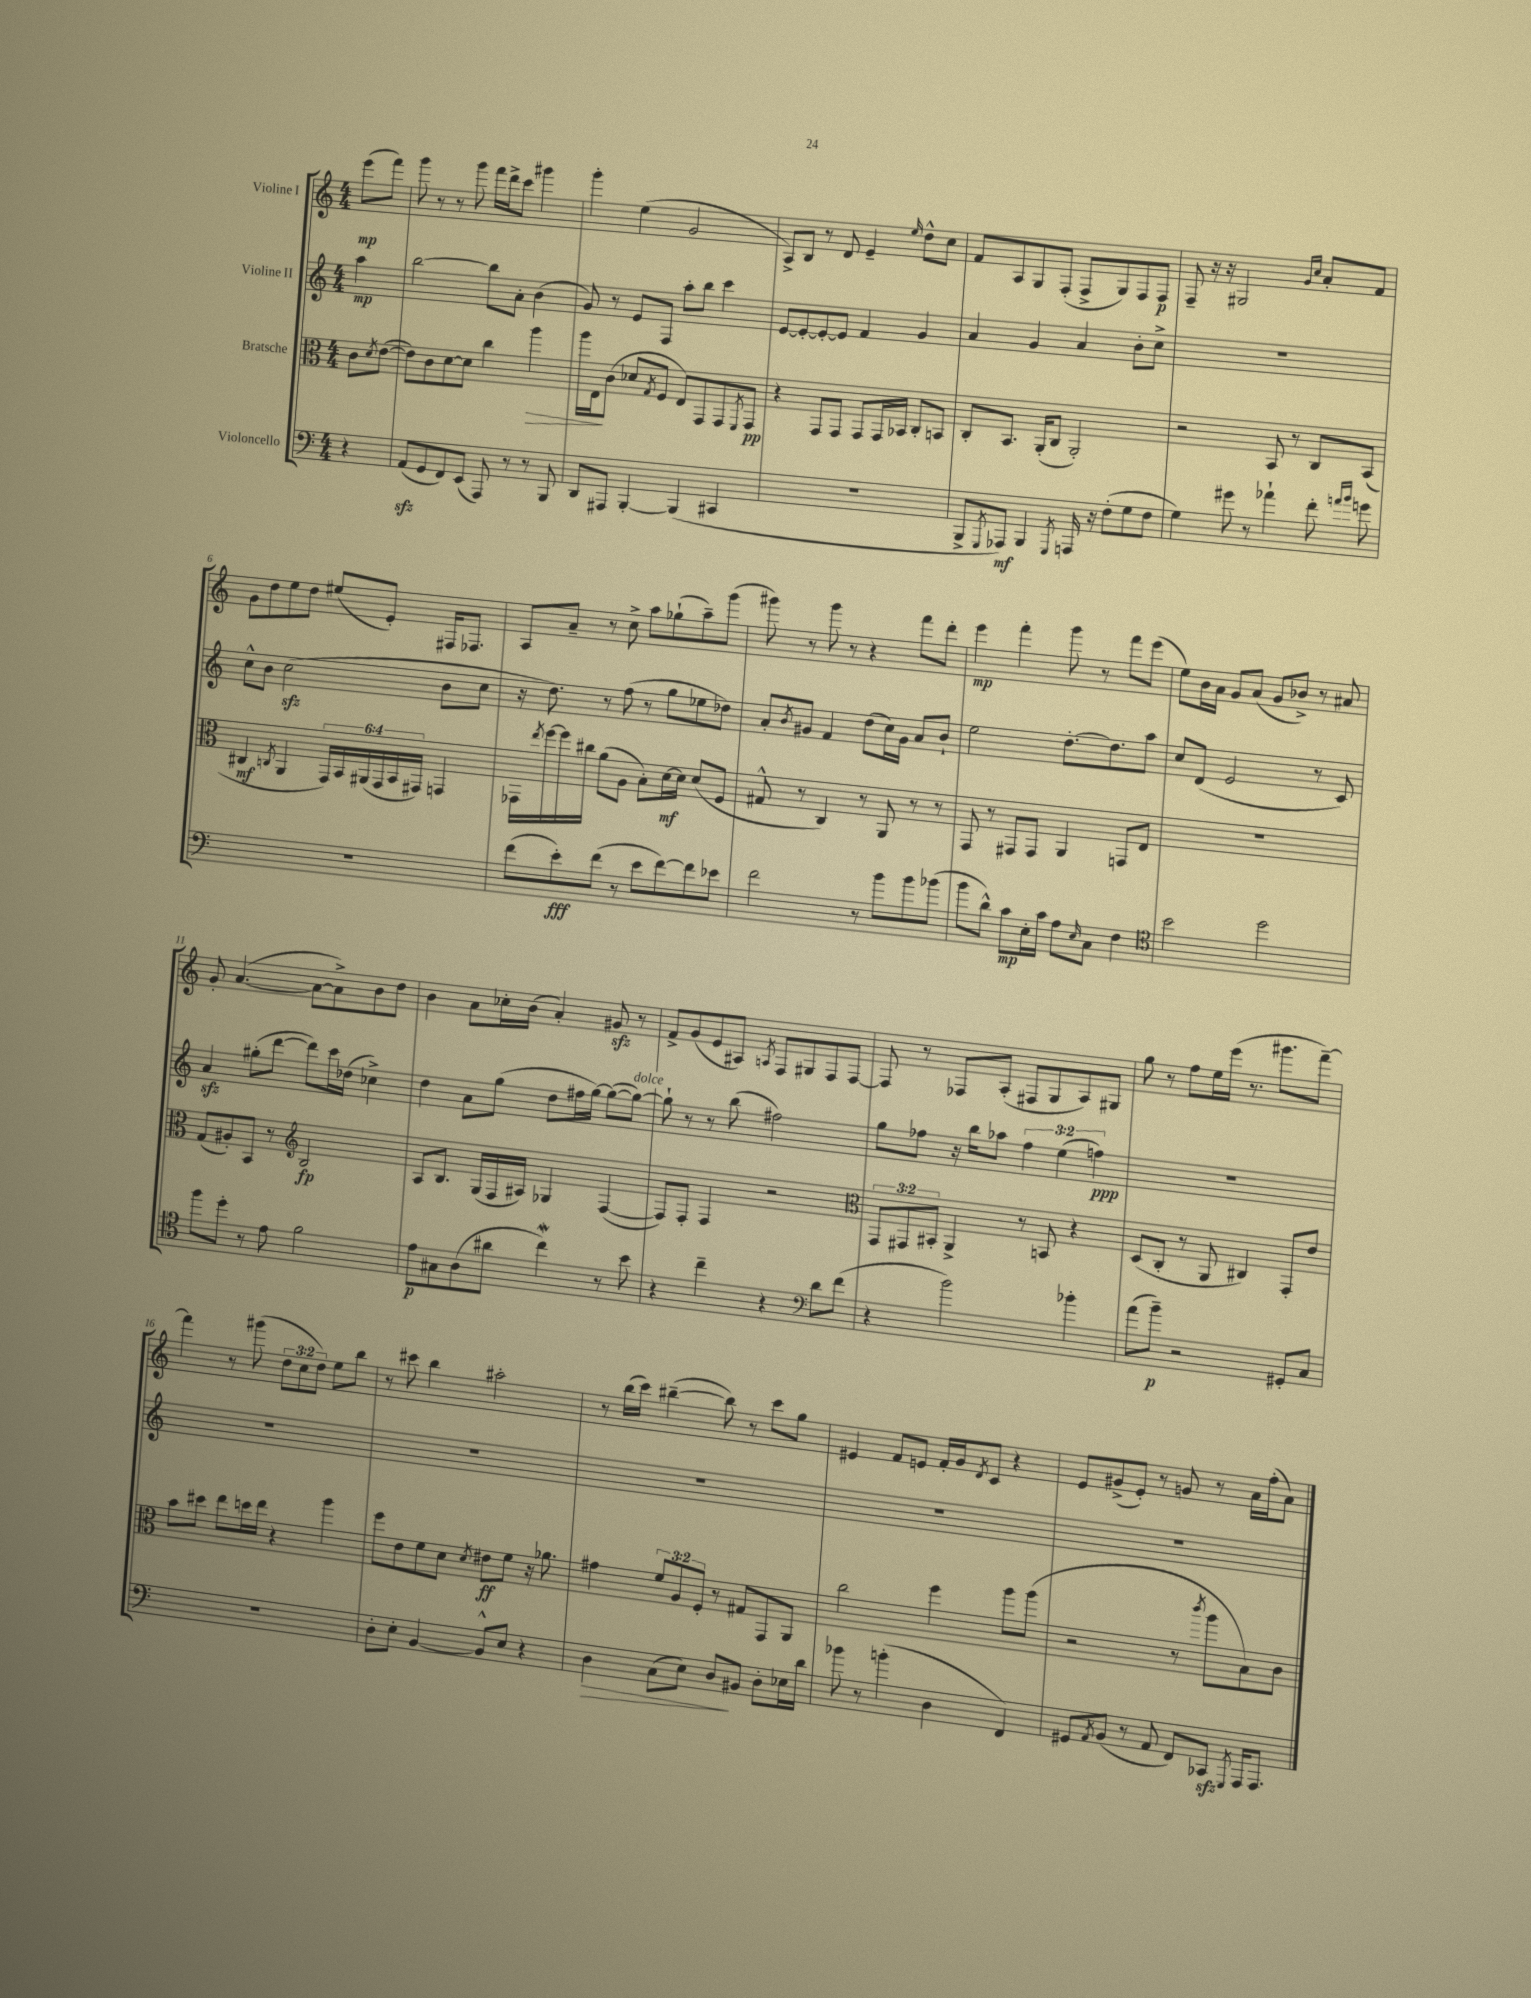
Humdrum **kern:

**kern	**dynam	**kern	**dynam	**kern	**dynam	**kern	**dynam
*part4	*part4	*part3	*part3	*part2	*part2	*part1	*part1
*staff4	*staff4	*staff3	*staff3	*staff2	*staff2	*staff1	*staff1
*I"Violoncello	*	*I"Bratsche	*	*I"Violine II	*	*I"Violine I	*
*clefF4	*	*clefC3	*	*clefG2	*	*clefG2	*
*k[]	*	*k[]	*	*k[]	*	*k[]	*
*M4/4	*	*M4/4	*	*M4/4	*	*M4/4	*
=	=	=	=	=	=	=	=
4r	.	8c\L	.	4aa\	mp	(8eee\L	mp
.	.	8qd/	.	.	.	.	.
.	.	([8e\J	.	.	.	8fff\J)	.
=1	=1	=1	=1	=1	=1	=1	=1
(8AAzz/L	.	8e\L])	.	[2bb\	.	8ggg\	.
8GG/	.	8c\	.	.	.	8r	.
8FF/)	.	[8d\	.	.	.	8r	.
(8EE/J	.	8d\J]	.	.	.	8ggg\	.
8AAA/)	.	4cc\	.	8bb\L]	.	16fff\LL	.
.	.	.	.	.	.	16ddd^\J	.
8r	.	.	.	8a'\J	.	8ccc\J	.
!	!	!	!LO:HP:b	!	!	!	!
8r	.	4aa\	>	(4b\	.	4ggg#X\	.
8BBB/	.	.	.	.	.	.	.
=2	=2	=2	=2	=2	=2	=2	=2
8DD/L	.	16aa\LL	.	8g/)	.	4ggg'\	.
.	.	16E\J	.	.	.	.	.
8AAA#X/J	.	(8c\J	]	8r	.	.	.
[4BBB'/	.	8d-X/L	.	8e/L	.	(4ee\	.
.	.	8qG/	.	.	.	.	.
.	.	8F/J	.	8F/J	.	.	.
(4BBB/]	.	8E/L)	.	8aa'\L	.	2g/	.
.	.	8GG/	.	8bb\J	.	.	.
4CC#X/	.	8GG/	.	4ccc\	.	.	.
.	.	8qFF/	.	.	.	.	.
.	.	8GG/J	pp	.	.	.	.
=3	=3	=3	=3	=3	=3	=3	=3
1r	.	4r	.	[8e/L	.	8A^/L)	.
.	.	.	.	8e'/_	.	8B/J	.
.	.	8GG/L	.	8e'/_	.	8r	.
.	.	8GG/J	.	8e/J]	.	8d/	.
.	.	8GG/L	.	4f/	.	4e~/	.
.	.	16GG/L	.	.	.	.	.
.	.	16BB-X/JJ	.	.	.	.	.
.	.	.	.	.	.	16qqee/	.
.	.	8C'/L	.	4g/	.	8dd^^\L	.
.	.	8BBn/J	.	.	.	8cc\J	.
=4	=4	=4	=4	=4	=4	=4	=4
8BBB^/L	.	8C'/L	.	4a/	.	8f/L	.
8qGGG/	.	.	.	.	.	.	.
8AAA-X/J)	mf	8.BB/J	.	.	.	8A/	.
4BBB/	.	.	.	4g/	.	8G/	.
.	.	(16AA'/KL	.	.	.	.	.
.	.	8C/J	.	.	.	(8F'/J	.
8qGGG/	.	.	.	.	.	.	.
16AAAn/	.	2AA'/)	.	4a/	.	8F^/L	.
16r	.	.	.	.	.	.	.
(8F'\L	.	.	.	.	.	8G/)	.
8G\	.	.	.	8b'\L	.	8F/	.
8F\J	.	.	.	8cc^\J	.	8F/J	p
=5	=5	=5	=5	=5	=5	=5	=5
4G\)	.	2r	.	1r	.	8F~/	.
.	.	.	.	.	.	16r	.
.	.	.	.	.	.	16r	.
8g#X\	.	.	.	.	.	2G#X/	.
8r	.	.	.	.	.	.	.
4a-X`\	.	8BB/	.	.	.	.	.
.	.	8r	.	.	.	.	.
.	.	.	.	.	.	16qqg/LL	.
.	.	.	.	.	.	16qqcc/JJ	.
8f'\	.	8C/L	.	.	.	8a'/L	.
16qqan/LL	.	.	.	.	.	.	.
16qqb/JJ	.	.	.	.	.	.	.
8gn\	.	(8BB/J	.	.	.	8f/J	.
!!LO:LB:g=z
=6	=6	=6	=6	=6	=6	=6	=6
1r	.	4C#X/	mf	8cc^^\L	.	8g\L	.
.	.	.	.	8b\J	.	8dd\	.
.	.	8qCn/	.	.	.	.	.
.	.	4AA/	.	(2cczz\	.	8ee\	.
.	.	.	.	.	.	8dd\J	.
.	.	24GG/LL)	.	.	.	(8ee#X/L	.
.	.	24BB/	.	.	.	.	.
.	.	(24AA#X/	.	.	.	.	.
.	.	24GG/	.	.	.	8e'/J)	.
.	.	24BB/	.	.	.	.	.
.	.	24GG#X/JJ)	.	.	.	.	.
.	.	4GGn/	.	8b\L	.	16F#X/KL	.
.	.	.	.	.	.	8.F-X/J	.
.	.	.	.	8cc\J	.	.	.
=7	=7	=7	=7	=7	=7	=7	=7
(8f\L	.	16GG-X\LL	.	16r	.	8A/L	.
.	.	8qee/	.	.	.	.	.
.	.	[16ff\	.	8.dd\)	.	.	.
8e'\)	fff	16ff\]	.	.	.	8a~/J	.
.	.	16cc#X\JJ	.	.	.	.	.
(8f\J	.	(8a\L	.	8r	.	8r	.
8r	.	8A\J	.	(8ff\	.	8cc^\	.
8e\L	.	8B'\L)	.	8r	.	8aa\L	.
[8f\)	.	[16d\L	mf	8gg\L	.	(8gg-X`\	.
.	.	16d\JJ]	.	.	.	.	.
8f\]	.	(8d/L	.	8ee-X\	.	8aa~\)	.
8e-X\J	.	8F/J	.	8dd-X\J)	.	(8ggg\J	.
=8	=8	=8	=8	=8	=8	=8	=8
2f\	.	8G#X^^/	.	8a'/L	.	8ggg#X\)	.
.	.	.	.	8qb/	.	.	.
.	.	8r	.	8g#X/J	.	8r	.
.	.	4C/)	.	4f/	.	8ggg#\	.
.	.	.	.	.	.	8r	.
8r	.	8r	.	(8dd\L	.	4r	.
8b\L	.	8AA/	.	16cc\L)	.	.	.
.	.	.	.	16g#\JJ	.	.	.
8b\	.	8r	.	8a/L	.	8fff\L	.
(8b-X\J	.	8r	.	8b`/J	.	8ddd'\J	.
=9	=9	=9	=9	=9	=9	=9	=9
8b\L	.	8GG/	.	2ee\	.	4eee\	mp
8d^^\J)	.	8r	.	.	.	.	.
8c\L	mp	8GG#X/L	.	.	.	4fff'\	.
16E'\L	.	8GG#/J	.	.	.	.	.
16c\JJ	.	.	.	.	.	.	.
8A\L	.	4AA/	.	[8.dd'\L	.	8ggg\	.
16qqE/	.	.	.	.	.	.	.
8C\J	.	.	.	.	.	8r	.
.	.	.	.	8.dd\]	.	.	.
4F\	.	8GGn/L	.	.	.	8fff\L	.
.	.	8E/J	.	8aa\J	.	(8eee\J	.
=10	=10	=10	=10	=10	=10	=10	=10
*clefC4	*	*	*	*	*	*	*
2b\	.	1r	.	8cc/L	.	8ee\L)	.
.	.	.	.	(8d/J	.	16b\L	.
.	.	.	.	.	.	16a\JJ	.
.	.	.	.	2e/	.	8g/L	.
.	.	.	.	.	.	(8a/J	.
2dd\	.	.	.	.	.	8g/L	.
.	.	.	.	.	.	8b-X^/J)	.
.	.	.	.	8r	.	8r	.
.	.	.	.	8c/)	.	8a#X/	.
!!LO:LB:g=z
=11	=11	=11	=11	=11	=11	=11	=11
8ff\L	.	(8G/L	.	4azz/	.	8g'/	.
8dd'\J	.	8A#X'/)	.	.	.	([4.a/	.
8r	.	8BB/J	.	(8gg#X'\L	.	.	.
8e\	.	8r	.	[8ddd\J	.	.	.
*	*	*clefG2	*	*	*	*	*
2f\	.	2B/	fp	8ddd\L])	.	8a\L_	.
.	.	.	.	16ccc\L	.	8a^\])	.
.	.	.	.	(16dd-X\JJ	.	.	.
.	.	.	.	4cc-X^\)	.	8b\	.
.	.	.	.	.	.	8dd\J	.
=12	=12	=12	=12	=12	=12	=12	=12
8e\L	p	8A/L	.	4dd\	.	4b\	.
8G#X\	.	8.B/J	.	.	.	.	.
(8A\	.	.	.	8a\L	.	8a\L	.
.	.	(16G/LL	.	.	.	.	.
8a#X\J	.	16F/	.	(8gg\J	.	16cc-X'\L	.
.	.	16A#X/JJ)	.	.	.	(16b\JJ	.
4ccw\)	.	4G-X/	.	8dd\L	.	4a'/)	.
.	.	.	.	16ff#X\L	.	.	.
.	.	.	.	[16gg\JJ)	.	.	.
8r	.	([4F/	.	(8gg\L_	.	8g#Xzz/	.
!	!	!	!	!LO:TX:a:i:t=dolce	!	!	!
8b\	.	.	.	8gg\J_)	.	8r	.
=13	=13	=13	=13	=13	=13	=13	=13
4r	.	8F/L])	.	8gg`\]	.	8f^/L	.
.	.	8F'/J	.	8r	.	(8g/	.
4cc~\	.	4F/	.	8r	.	8e/	.
.	.	.	.	(8bb\	.	8A#X/J)	.
.	.	.	.	.	.	8qAn/	.
4r	.	2r	.	2ff#X\)	.	8F/L	.
.	.	.	.	.	.	8G#X/	.
*clefF4	*	*	*	*	*	*	*
8d\L	.	.	.	.	.	8F/	.
(8f\J	.	.	.	.	.	[8F/J	.
=14	=14	=14	=14	=14	=14	=14	=14
*	*	*clefC3	*	*	*	*	*
4r	.	12GG/L	.	8gg\L	.	8F/]	.
.	.	12GG#X/	.	.	.	.	.
.	.	.	.	8ff-X\J	.	8r	.
.	.	12BB#X'/J	.	.	.	.	.
2b\)	.	4AA^/	.	16r	.	8F-X/L	.
.	.	.	.	16bb\KL	.	.	.
.	.	.	.	8aa-X\J	.	(8A'/J	.
.	.	8r	.	6ff-\	.	8F#X/L	.
.	.	8BBn/	.	.	.	8G/	.
.	.	.	.	(6ee\	.	.	.
4b-X'\	.	4r	.	.	.	8A/)	.
.	.	.	.	6ffn\)	ppp	.	.
.	.	.	.	.	.	8G#X/J	.
=15	=15	=15	=15	=15	=15	=15	=15
(8a\L	.	(8D/L	.	1r	.	8gg\	.
8b~\J)	p	8C'/J	.	.	.	8r	.
2r	.	8r	.	.	.	8ff\L	.
.	.	8AA/	.	.	.	16ee\L	.
.	.	.	.	.	.	(16eee\JJ	.
.	.	4C#X/)	.	.	.	8.r	.
.	.	.	.	.	.	8.ggg#X\L	.
8GG#X'/L	.	8GG'/L	.	.	.	.	.
8C/J	.	8e/J	.	.	.	[8fff~\J)	.
!!LO:LB:g=z
=16	=16	=16	=16	=16	=16	=16	=16
1r	.	8b\L	.	1r	.	4fff\]	.
.	.	8dd#X\J	.	.	.	.	.
.	.	8ee\L	.	.	.	8r	.
.	.	16ddn\L	.	.	.	(8ggg#X\	.
.	.	16ee\JJ	.	.	.	.	.
.	.	4r	.	.	.	12dd\L	.
.	.	.	.	.	.	12cc\	.
.	.	.	.	.	.	12dd\J)	.
.	.	4aa\	.	.	.	8ee\L	.
.	.	.	.	.	.	8bb\J	.
=17	=17	=17	=17	=17	=17	=17	=17
8D'\L	.	8ff\L	.	1r	.	8r	.
8E'\J	.	8e\	.	.	.	8ccc#X\	.
[4BB/	.	8f\	.	.	.	4bb\	.
.	.	8d\J	.	.	.	.	.
.	.	8qd/	.	.	.	.	.
8BB^^/L]	.	8e#X\L	ff	.	.	2aa#X'\	.
8E/J	.	8f\J	.	.	.	.	.
4r	.	16r	.	.	.	.	.
.	.	8.a-X\	.	.	.	.	.
=18	=18	=18	=18	=18	=18	=18	=18
!	!LO:HP:b	!	!	!	!	!	!
4D\	>	4g#X\	.	1r	.	8r	.
.	.	.	.	.	.	(16bb\LL	.
.	.	.	.	.	.	16ccc\JJ)	.
(8C\L	.	12f/L	.	.	.	([4bb#X~\	.
.	.	12A/	.	.	.	.	.
8E\J)	.	.	.	.	.	.	.
.	.	12F'/J	.	.	.	.	.
8D/L	.	8r	.	.	.	8bb#\])	.
8BB#X/J	]	8G#X/L	.	.	.	8r	.
8D'\L	.	8GG/	.	.	.	8ccc\L	.
16E-X\L	.	8AA/J	.	.	.	8gg\J	.
16d\JJ	.	.	.	.	.	.	.
=19	=19	=19	=19	=19	=19	=19	=19
8b-X\	.	2cc\	.	1r	.	4e#X/	.
8r	.	.	.	.	.	.	.
(4bn'\	.	.	.	.	.	8f/L	.
.	.	.	.	.	.	8en/J	.
4D\	.	4ff\	.	.	.	16f'/LL	.
.	.	.	.	.	.	16g/J	.
.	.	.	.	.	.	8qd/	.
.	.	.	.	.	.	8c/J	.
4FF/)	.	8aa\L	.	.	.	4r	.
.	.	(8aa\J	.	.	.	.	.
=20	=20	=20	=20	=20	=20	=20	=20
8GG#X/L	.	2r	.	1r	.	8e/L	.
8qAA/	.	.	.	.	.	.	.
(8BB/J	.	.	.	.	.	(8g#X^/	.
8r	.	.	.	.	.	8e'/J)	.
8AA/	.	.	.	.	.	8r	.
8FF/L)	.	8r	.	.	.	8gn/	.
.	.	8qccc/	.	.	.	.	.
8CC-Xzz/J	.	8aa\L	.	.	.	8r	.
8qGGG/	.	.	.	.	.	.	.
16AAA/KL	.	8B\)	.	.	.	16a\LL	.
8.AAA/J	.	.	.	.	.	(16ff'\J	.
.	.	8c\J	.	.	.	8a\J)	.
==	==	==	==	==	==	==	==
*-	*-	*-	*-	*-	*-	*-	*-
